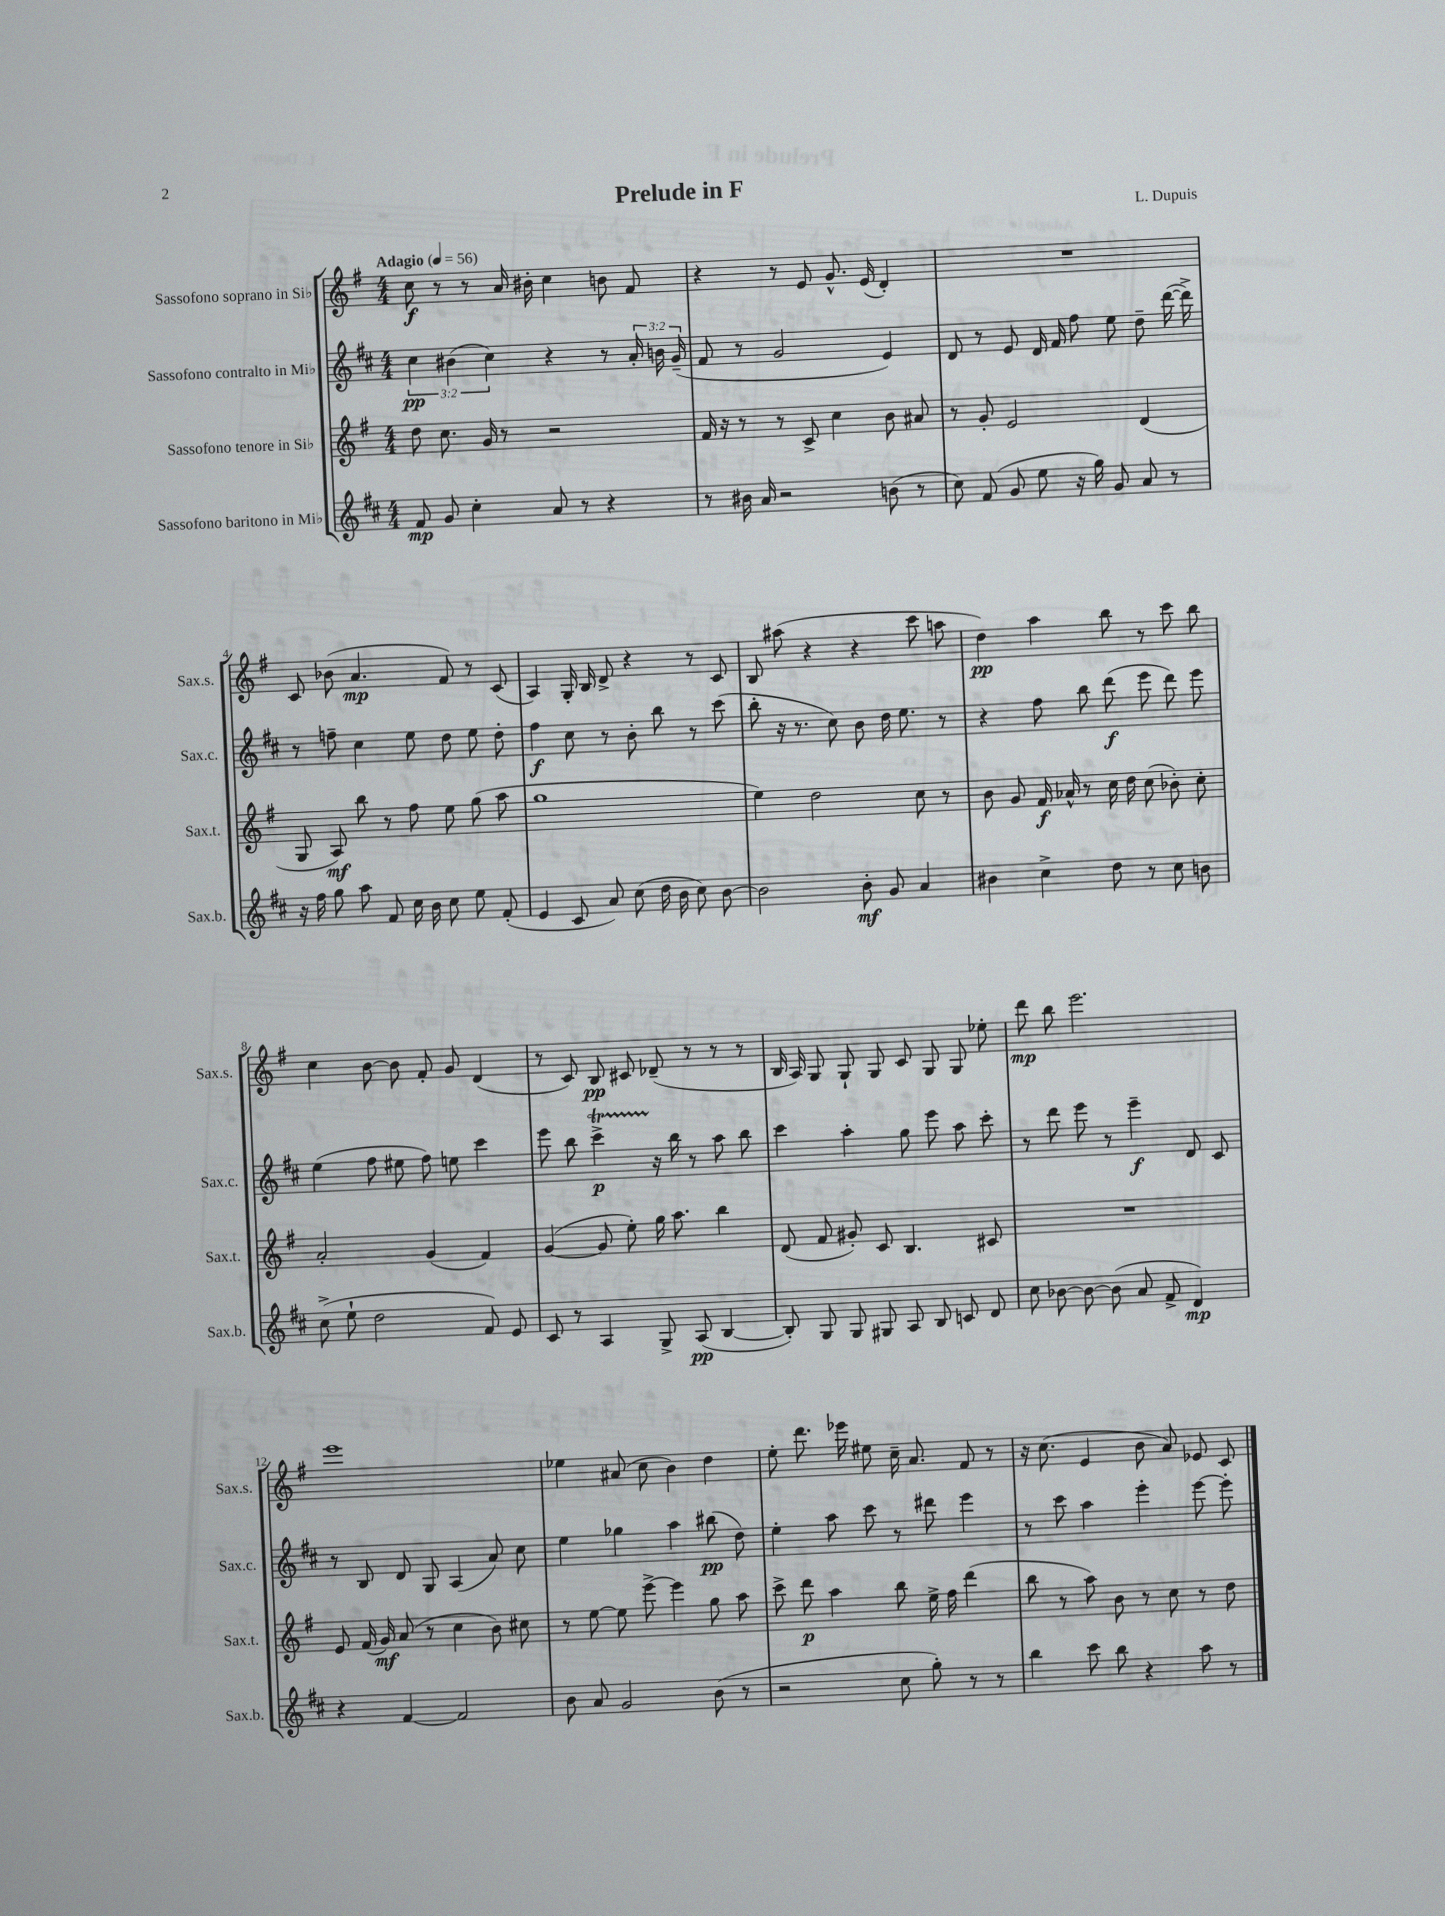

**kern	**kern	**kern	**kern
*staff4	*staff3	*staff2	*staff1
*clefG2	*clefG2	*clefG2	*clefG2
*k[f#c#]	*k[f#]	*k[f#c#]	*k[f#]
*M4/4	*M4/4	*M4/4	*M4/4
*MM56	*MM56	*MM56	*MM56
8f#	8dd	6cc#	8cc
8g	8.cc	.	8r
.	.	(6b#	.
4cc#'	.	.	8r
.	16g	.	.
.	.	6cc#)	.
.	8r	.	16a
.	.	.	16b#'
8a	2r	4r	4cc
8r	.	.	.
4r	.	8r	8b
.	.	24a'	8f#
.	.	24b	.
.	.	(24g~	.
=	=	=	=
8r	16f#	8f#	4r
.	16r	.	.
16b#	8r	8r	.
16a	.	.	.
2r	8r	2g	8r
.	8c^	.	8e
.	4cc	.	8.g^^
.	.	.	(16e
(8b	8b	4e)	4d')
8r	8a#	.	.
=	=	=	=
8cc#)	8r	8d	1r
(8f#	8g'	8r	.
8g	2e	8e	.
8ee	.	16d	.
.	.	16f#	.
16r	.	8ff#	.
16gg)	.	.	.
8g	.	8ee	.
8a	(4d	8dd~	.
8r	.	([16ddd	.
.	.	16ddd^])	.
=	=	=	=
16r	8G	8r	8c
16ff#	.	.	.
8gg	8A)	8ff~	(8b-
8aa	8bb	4cc#	4.a
8f#	8r	.	.
16cc#	8ff#	8ee	.
16b	.	.	.
8cc#	8ee	8dd	8f#)
8ee	(8gg	8ee	8r
(8f#'	8aa	8dd'	(8c
=	=	=	=
4e	1gg	4ff#	4A)
8c#	.	8cc#	16G'
.	.	.	16B
8a)	.	8r	8d^
(8cc#	.	8b'	4r
16dd	.	8bb	.
16b	.	.	.
8cc#)	.	8r	8r
[8b	.	(8ccc#	8c
=	=	=	=
2b]	4ee)	8bb'	8B
.	.	16r	(8aa#
.	.	8.r	.
.	2dd	.	4r
.	.	8cc#)	.
8b'	.	8b	4r
8g	.	16dd	.
.	.	8.ee	.
4a	8cc	.	8ccc
.	8r	8r	8aa
=	=	=	=
4b#	8b	4r	4dd)
.	8g	.	.
4cc#^	16f#	8ff#	4aa
.	16a-^^	.	.
.	8r	8bb	.
8dd	16cc	(8ddd	8bb
.	16dd	.	.
8r	(8cc	8eee	8r
8cc#	8b-')	8ddd)	8ccc
8b	8cc'	8eee	8bb
=	=	=	=
(8cc#^	2a'	(4ee	4cc
8ee`	.	.	.
2dd	.	8ff#	[8b
.	.	8ee#	8b]
.	(4g	8ff#)	8f#'
.	.	8ee	8g
8f#)	4f#)	4ccc#	(4d
8e	.	.	.
=	=	=	=
8c#	([4g	8eee	8r
8r	.	8bb	8c)
4A	8g]	4ccc#^	8B
.	8ee')	.	8c#
8G^	16gg	16r	(8d-~
.	8.aa	16bb	.
(8A	.	8r	8r
[4B	4bb	8aa	8r
.	.	8bb	8r
=	=	=	=
8B'])	(8d	4ccc#	16B
.	.	.	16A)
8G	8f#	.	8G
8G	8g#')	4aa'	8G`
8G#	8c	.	8G
8A	4.B	8gg	8c
8B	.	8eee	8G
8c	.	8aa	8G
8d	8c#	8ccc#'	8ee-'
=	=	=	=
8cc#	1r	8r	8ddd
[8b-	.	8ddd	8bb
8b-_	.	8eee	2.eee
(8b-]	.	8r	.
8a	.	4eee~	.
8f#^	.	.	.
4d)	.	8d	.
.	.	8c#	.
=	=	=	=
4r	8e	8r	1eee
.	(16f#	8B	.
.	16g)	.	.
[4f#	(8a	8d	.
.	8r	8G	.
2f#]	4cc	(4A	.
.	8b)	8a)	.
.	8cc#	8cc#	.
=	=	=	=
8b	8r	4ee	4ee-
8a	[8ee	.	.
2g	8ee]	4gg-	(8a#
.	[8eee^	.	8cc
.	4eee]	4aa	4b)
(8b	8gg	(8bb#	4dd
8r	8aa	8dd)	.
=	=	=	=
2r	8ccc^	4ee'	8ee'
.	8ddd	.	8.ddd
.	4aa	8aa	.
.	.	.	16eee-
.	.	8ccc#	8ee#
8cc#	8bb	8r	16cc~
.	.	.	8.a
8gg')	16ee^	8ddd#	.
.	16ff#	.	.
8r	(4ddd	4eee	8f#
8r	.	.	8r
=	=	=	=
4bb	8bb	8r	16r
.	.	.	(8.cc
.	8r	8ccc#	.
8ccc#	8aa)	4aa	4e
8bb	8b	.	.
4r	8r	4eee'	8b
.	8cc	.	8a)
8aa	8r	[8eee	8e-
8r	8dd	8eee']	8c
==	==	==	==
*-	*-	*-	*-
